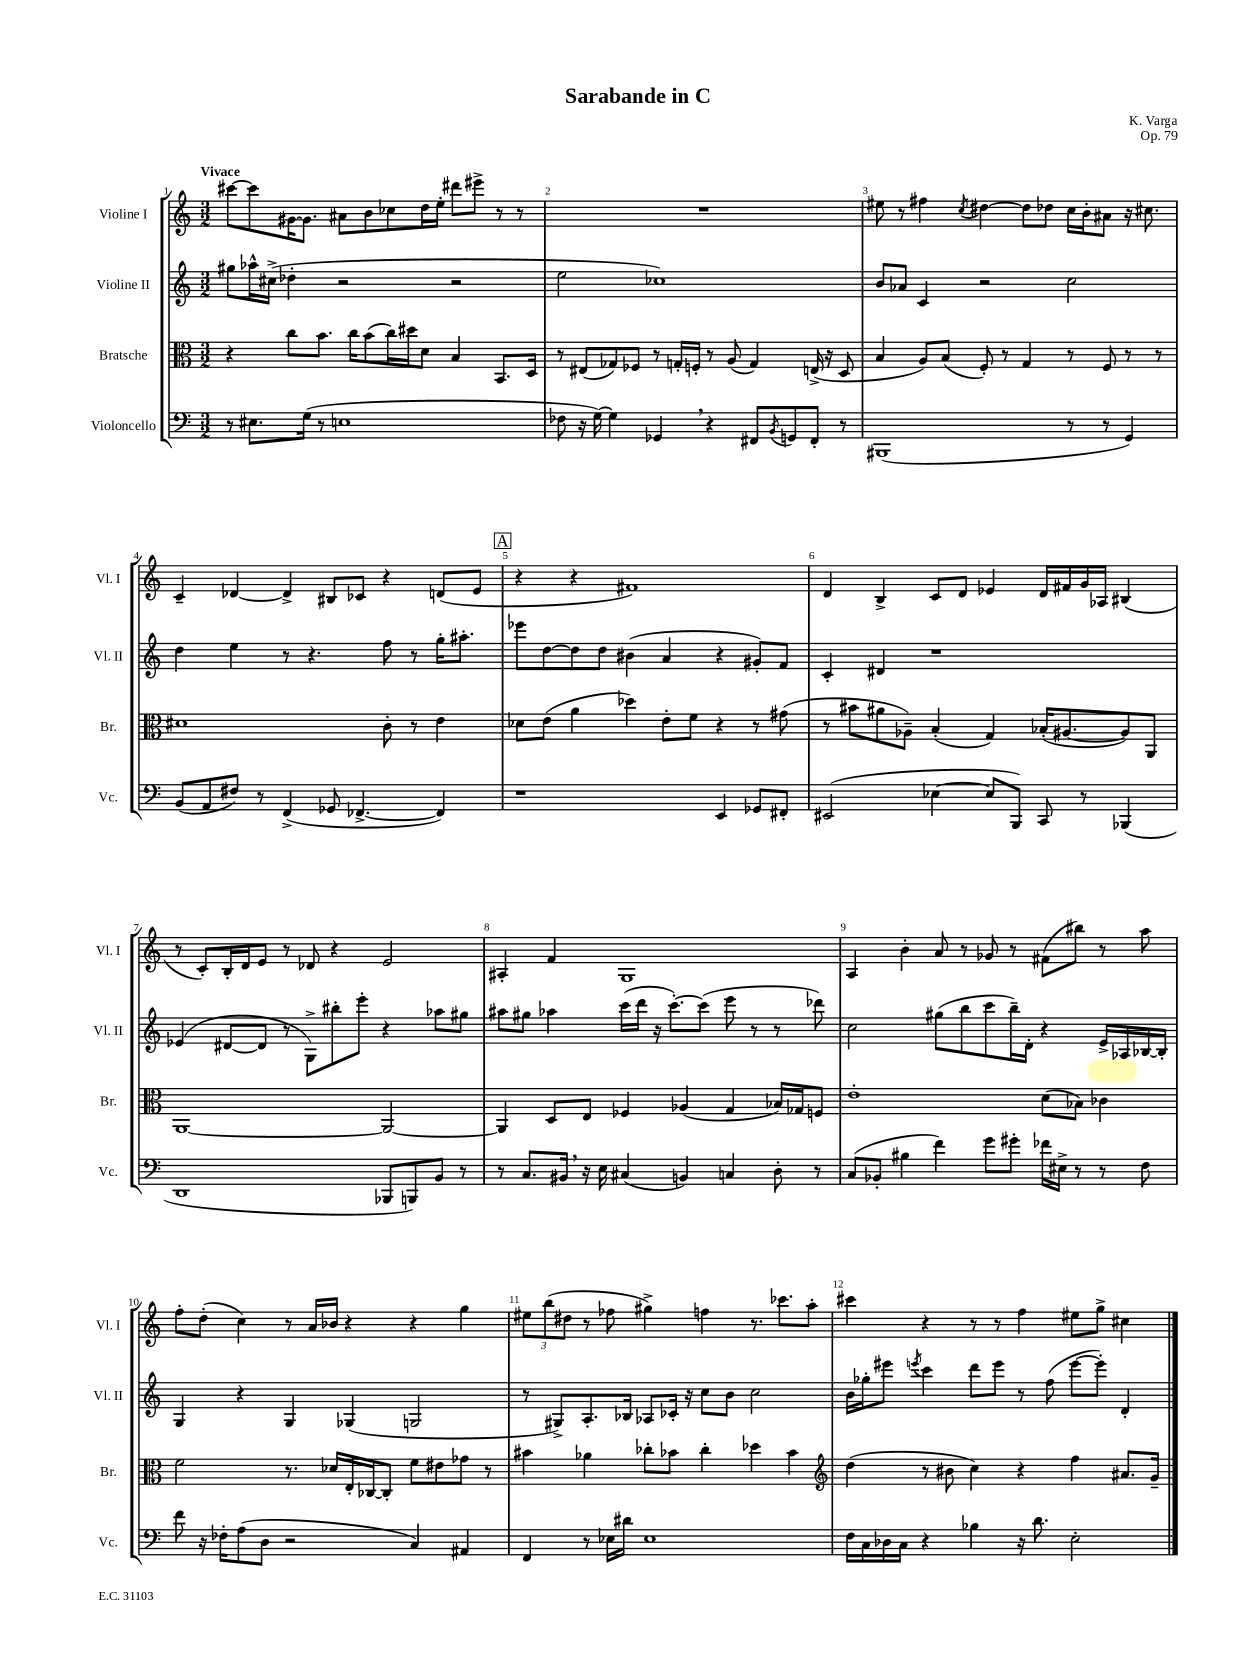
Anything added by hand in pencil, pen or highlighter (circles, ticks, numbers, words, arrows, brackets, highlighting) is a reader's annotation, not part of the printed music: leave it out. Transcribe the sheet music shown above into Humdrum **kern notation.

**kern	**kern	**kern	**kern
*part4	*part3	*part2	*part1
*staff4	*staff3	*staff2	*staff1
*I"Violoncello	*I"Bratsche	*I"Violine II	*I"Violine I
*I'Vc.	*I'Br.	*I'Vl. II	*I'Vl. I
*clefF4	*clefC3	*clefG2	*clefG2
*k[]	*k[]	*k[]	*k[]
*M3/2	*M3/2	*M3/2	*M3/2
=1	=1	=1	=1
!	!	!	!LO:TX:a:B:t=Vivace
8r	4r	8gg#X\L	[8ccc#X\L
8.E#X\L	.	16aa-X^^\L	8ccc#\]
.	.	(16cc#X^\JJ	.
.	8cc\L	4dd-X'\	[16g#X\K
(16G\Jk	.	.	8.g#\J]
8r	8.b\J	.	.
1En	.	2r	8a#X\L
.	16cc\KL	.	.
.	(8b\	.	8b\
.	16cc\L)	.	8cc-X\
.	16dd#X\J	.	.
.	8d\J	.	16dd\L
.	.	.	16ee'\JJ
.	4B/	2r	8ddd#X\L
.	.	.	8eee#X^\J
.	8.BB/L	.	8r
.	.	.	8r
.	16D/Jk	.	.
=2	=2	=2	=2
8F-X\	8r	2ee\	1.r
16r	(8E#X/L	.	.
[16G\)	.	.	.
4G\]	8G-X/)	.	.
.	8F-X/J	.	.
4GG-X,/	8r	1cc-X)	.
.	16Gn'/LL	.	.
.	16Fn'/JJ	.	.
4r	8r	.	.
.	(8A/	.	.
8FF#X/L	4G/)	.	.
8qBB/	.	.	.
8GGn/	.	.	.
8FF#'/J	(16En^/	.	.
.	16r	.	.
8r	8D/	.	.
=3	=3	=3	=3
(1BBB#X	4B/	8b/L	8ee#X\
.	.	8a-X/J	8r
.	8A/L)	4c/	4ff#X\
.	(8B/J	.	.
.	.	.	8qcc/
.	8F'/)	2r	[4dd#X\
.	8r	.	.
.	4G/	.	8dd#\L]
.	.	.	8dd-X\J
8r	8r	2cc\	16cc\LL
.	.	.	16b'\J
8r	8F/	.	8a#X\J
4GG/)	8r	.	16r
.	.	.	8.cc#X\
.	8r	.	.
!!LO:LB:g=z
=4	=4	=4	=4
(8BB/L	1d#X	4dd\	4c~/
8AA/	.	.	.
8F#X/J)	.	4ee\	[4d-X/
8r	.	.	.
(4FF^/	.	8r	4d-^/]
.	.	4.r	.
8GG-X/	.	.	8B#X/L
[4.FF-X^/	.	.	8c-X/J
.	8c'\	8ff\	4r
.	8r	8r	.
4FF-/])	4e\	16gg'\KL	(8dn/L
.	.	8.aa#X'\J	.
.	.	.	8e/J
!!LO:REH:place=s1:t=A
=5	=5	=5	=5
1r	8d-X\L	8eee-X\L	4r
.	(8e\J	[8dd\	.
.	4a\	8dd\]	4r
.	.	8dd\J	.
.	4dd-X\)	(4b#X\	1f#X)
.	8e'\L	4a/	.
.	8f\J	.	.
4EE/	4r	4r	.
8GG-X/L	8r	8g#X'/L)	.
8FF#X'/J	(8g#X\	8f/J	.
=6	=6	=6	=6
(2EE#X/	8r	4c'/	4d/
.	8b#X\L	.	.
.	8a#X\	4d#X/	4B^/
.	8A-X~\J)	.	.
[4E-X\	(4B'/	1r	8c/L
.	.	.	8d/J
8E-/L]	4G/)	.	4e-X/
8BBB/J)	.	.	.
8CC/	(16B-X'/KL	.	16d/LL
.	[8.A#X/	.	16f#X/
8r	.	.	16g/
.	.	.	16A-X/JJ
(4BBB-X/	8A#/])	.	(4B#X/
.	8AA/J	.	.
!!LO:LB:g=z
=7	=7	=7	=7
1DD	[1AA	(4e-X/	8r
.	.	.	8c'/L)
.	.	[8d#X/L	16B'/L
.	.	.	16d/J
.	.	8d#/J]	8e/J
.	.	8r	8r
.	.	8G^\L)	8d-X/
.	.	8bb#X'\	4r
.	.	8eee'\J	.
8BBB-X/L	2AA/_	4r	2e/
8BBBn/)	.	.	.
8BB/J	.	8aa-X\L	.
8r	.	8gg#X\J	.
=8	=8	=8	=8
8r	4AA/]	8aa#X\L	4A#X'/
8.C/L	.	8gg#X\J	.
.	8D/L	4aa-X\	4f/
16BB#X,/Jk	.	.	.
16r	8E/J	.	.
16E\	.	.	.
(4C#X/	4F-X/	(16ccc\LL	1G
.	.	16ddd\JJ	.
.	.	16r	.
.	.	[8.ccc'\L)	.
4BBn/)	(4A-X/	.	.
.	.	(8ccc\J]	.
4Cn/	4G/	8eee\	.
.	.	8r	.
8D'\	16B-X/LL)	8r	.
.	16G-X/J	.	.
8r	8Fn/J	8ddd-X\)	.
=9	=9	=9	=9
(8C/L	1e'	2cc\	4A/
8BB-X'/J	.	.	.
4B#X\	.	.	4b'\
4f\)	.	(8gg#X\L	8a/
.	.	8bb\	8r
8g\L	.	8ccc\	8g-X/
8g#X'\J	.	16bb~\L)	8r
.	.	16d'\JJ	.
16f-X\LL	(8d\L	4r	(8f#X\L
16E#X^\JJ	.	.	.
8r	8B-X\J)	.	8bb#X\J)
8r	4c-X\	16e^/LL	8r
.	.	16A-X/	.
8F\	.	[16B-X/	8aa\
.	.	16B-'/JJ]	.
!!LO:LB:g=z
=10	=10	=10	=10
8f\	2f\	4G/	8ff'\L
16r	.	.	(8dd'\J
16F-X'\KL	.	.	.
(8A\	.	4r	4cc\)
8D\J	.	.	.
2r	8.r	4G/	8r
.	.	.	16a/LL
.	16d-X/LL	.	16b-X/JJ
.	16E'/	(4G-X/	4r
.	[16C-X/J	.	.
.	8C-'/J]	.	.
4C/)	8f\L	2Gn/	4r
.	8e#X\	.	.
4AA#X/	8g-X\J	.	4gg\
.	8r	.	.
=11	=11	=11	=11
4FF/	4b#X\	8r	12ee#X\L
.	.	.	(12bb\
.	.	8G#X^/L)	.
.	.	.	12dd#X\J
8r	4a-X\	8.A'/	8r
16E-X\LL	.	.	8ff-X\
16d#X\JJ	.	16B-X/Jk	.
1E-	8cc-X'\L	8A-X/L	4gg#X^\)
.	8b-X\J	16c-X'/Jk	.
.	.	16r	.
.	4cc-'\	8cc\L	4ffn\
.	.	8b\J	.
.	4dd-X\	2cc\	8.r
.	.	.	8.ccc-X\L
.	4b-\	.	.
.	.	.	8aa'\J
=12	=12	=12	=12
*	*clefG2	*	*
16F\LL	(4dd\	16b\LL	4ccc#X\
16C\	.	16gg-X'\J	.
16D-X\	.	8eee#X\J	.
16C\JJ	.	.	.
.	.	8qeeen/	.
4r	8r	4ccc\	4r
.	8b#X\	.	.
4B-X\	4cc\)	8ddd\L	8r
.	.	8eee\J	8r
16r	4r	8r	4ff\
8.d\	.	.	.
.	.	(8ff\	.
2E'\	4ff\	[8eee\L	8ee#X\L
.	.	8eee'\J])	8gg^\J
.	8.a#X/L	4d'/	4cc#X\
.	16g~/Jk	.	.
==	==	==	==
*-	*-	*-	*-
